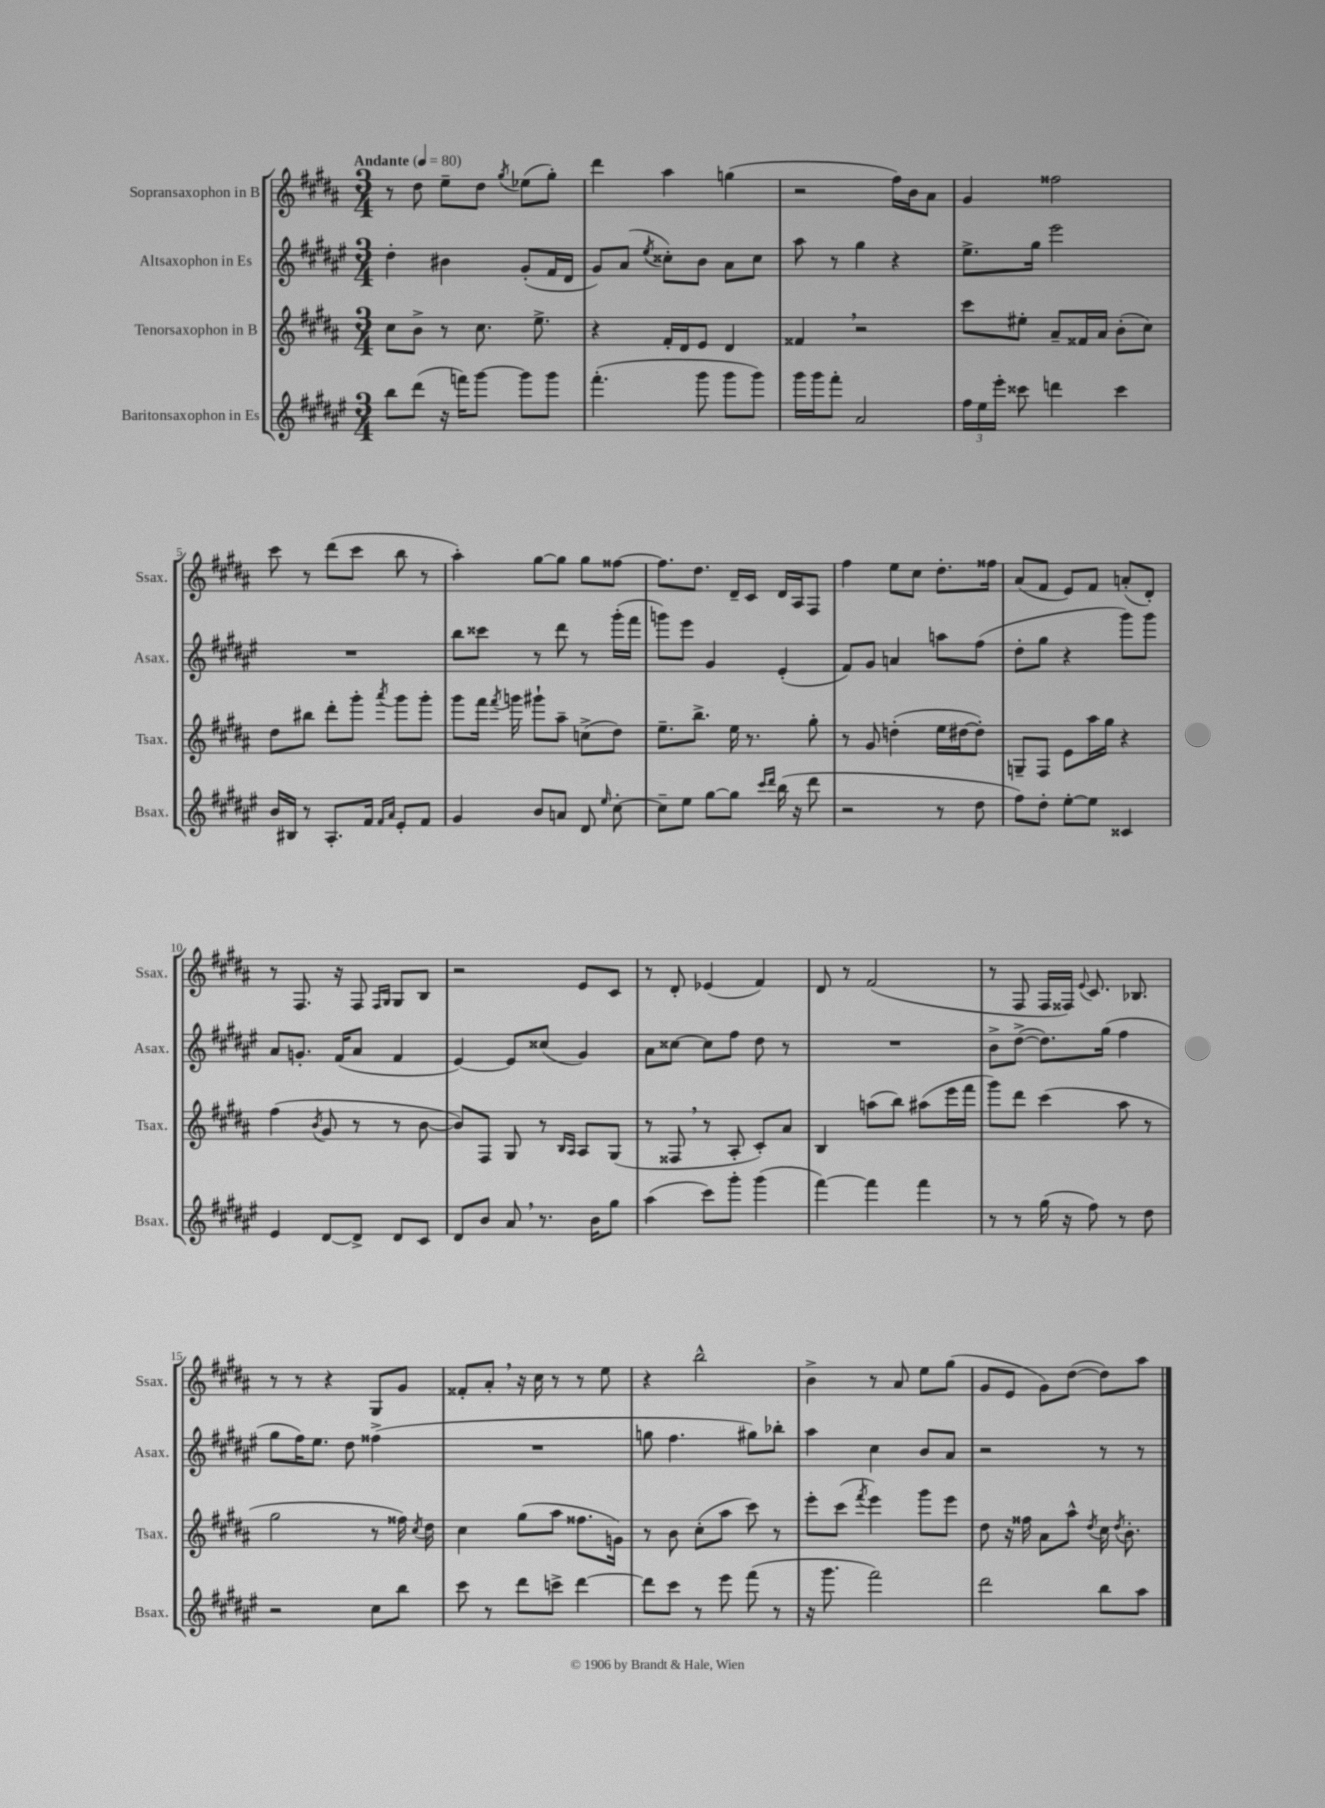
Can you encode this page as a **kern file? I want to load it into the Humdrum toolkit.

**kern	**kern	**kern	**kern
*staff4	*staff3	*staff2	*staff1
*clefG2	*clefG2	*clefG2	*clefG2
*k[f#c#g#d#a#e#]	*k[f#c#g#d#a#]	*k[f#c#g#d#a#e#]	*k[f#c#g#d#a#]
*M3/4	*M3/4	*M3/4	*M3/4
*MM80	*MM80	*MM80	*MM80
8bb\L	8cc#\L	4dd#'\	8r
(8ddd#\J	8b^\J	.	8dd#\
16r	8r	4b#\	8ee~\L
16fff\LK)	.	.	.
[8ggg#\J	8.cc#\	.	8dd#\J
.	.	.	8qgg#/
8ggg#\]L	.	(8g#'/L	(8ee-\L
.	8.ee^\	.	.
8ggg#\J	.	16f#/L	8gg#'\J)
.	.	16d#/JJ	.
=	=	=	=
(4.fff#'\	4r	8g#/L)	4ddd#\
.	.	(8a#/J	.
.	.	8qee#/	.
.	16f#'/LL	8cc##'\L)	4aa#\
.	16d#/J	.	.
8ggg#\	8e/J	8b\J	.
8ggg#\L	4d#/	8a#\L	(4gg\
8ggg#\J)	.	8cc##\J	.
=	=	=	=
16ggg#\LL	4f##/	8aa#\	2r
16ggg#\J	.	.	.
8fff#'\J	.	8r	.
2a#/	2r	4gg#\	.
.	.	4r	16ff#\LL)
.	.	.	16b\J
.	.	.	8a#\J
=	=	=	=
24ff#\LL	8ccc#\L	8.ee#^\L	4g#/
24ee#\	.	.	.
24eee#'\JJ	.	.	.
8ccc##\	8ee#'\J	.	.
.	.	16gg#\Jk	.
4ddd\	8a#~/L	2eee#\	2ff##\
.	16f##/L	.	.
.	16a#/JJ	.	.
4ccc##\	(8b'\L	.	.
.	8cc#\J)	.	.
=	=	=	=
16b/LL	8dd#\L	2.r	8ccc#\
16B#/JJ	.	.	.
8r	8bb#\J	.	8r
8.A#'/L	8ddd#'\L	.	(8ddd#\L
.	8ggg#'\J	.	8ccc#\J
16f#/Jk	.	.	.
16qqf#/LL	.	.	.
16qqa#/JJ	8qaaa#/	.	.
8e#'/L	8ggg#\L	.	8bb\
8f#/J	8ggg#'\J	.	8r
=	=	=	=
4g#/	8ggg#\L	8bb\L	4aa#'\)
.	16fff#\Jk	8ccc##\J	.
.	8qfff#/	.	.
.	16ggg\	.	.
8b/L	8ggg#`\L	8r	[8gg#\L
8a/J	8aa#~\J	8ddd#\	8gg#\]J
8d#/	(8cc^\L	8r	8gg#\L
16qqee#/	.	.	.
[8cc#'\	8dd#\J)	(16ggg#'\LL	[8ff##\J
.	.	16fff#\JJ	.
=	=	=	=
8cc#~\]L	8.ee~\L	8ggg\L)	8.ff##\]L
8ee#\J	.	8eee#\J	.
.	8.bb^\J	.	8.dd#\J
[8gg#\L	.	4g#/	.
8gg#\]J	16ee\	.	16d#~/LL
.	8.r	.	16c#/JJ
16qqccc#/LL	.	.	.
16qqddd#/JJ	.	.	.
(16bb\	.	(4e#'/	16d#/LL
16r	.	.	16A#/J
8ddd#\	8gg#'\	.	8F#/J
=	=	=	=
2r	8r	8f#/L)	4ff#\
.	8g#/	8g#/J	.
.	(4dd'\	4a/	8ee\L
.	.	.	8cc#\J
8r	16ee\LL	8aa\L	8.dd#'\L
.	[16dd#\J	.	.
8dd#\	8dd#'\]J)	(8ff#\J	.
.	.	.	16ff##\Jk
=	=	=	=
8ff#\L)	8G~/L	8dd#'\L	(8a#/L
8dd#'\J	8F#/J	8gg#\J	8f#/J
[8ee#'\L	8e\L	4r	8e/L)
8ee#\]J	16aa#\L	.	8f#/J
.	16gg#\JJ	.	.
4c##/	4r	8ggg#\L)	(8a'/L
.	.	8ggg#\J	8d#'/J)
=	=	=	=
4e#/	(4ff#\	8a#/L	8r
.	.	8.g'/J	8.F#/
.	8qb/	.	.
[8d#/L	8g#/	.	.
.	.	(16f#/LK	16r
8d#^/]J	8r	8a#/J	8F#/
.	.	.	16qqF#/LL
.	.	.	16qqG#/JJ
8d#/L	8r	4f#/	8G#/L
8c#/J	[8b\	.	8B/J
=	=	=	=
8d#/L	8b/]L)	[4e#/)	2r
8b/J	8F#/J	.	.
8a#/	8G#/	8e#/]L	.
8.r	8r	(8cc##/J	.
.	16qqB/LL	.	.
.	16qqA#/JJ	.	.
.	8A#/L	4g#/)	8e/L
16b\LK	.	.	.
8gg#\J	(8G#/J	.	8c#/J
=	=	=	=
(4aa#\	8r	8a#\L	8r
.	8F##/	[8cc##\J	8d#'/
8ccc#\L)	8r	8cc##\]L	(4e-/
8ggg#'\J	8A#'/	8ff#\J	.
(4ggg#\	8c#'/L)	8dd#\	4f#/)
.	8a#/J	8r	.
=	=	=	=
[4fff#\)	4B/	2.r	8d#/
.	.	.	8r
4fff#\]	(8aa\L	.	(2f#/
.	8bb\J)	.	.
4fff#\	(8aa#\L	.	.
.	16eee\L	.	.
.	16fff#\JJ	.	.
=	=	=	=
8r	8ggg#\L)	8b^\L	8r
8r	8ddd#\J	([8dd#^\J	8F#/
(16gg#\	(4ccc#\	8.dd#\]L)	16F#/LL
16r	.	.	16F##/JJ)
.	.	.	8qqe/
8ff#\)	.	.	8.c#/
.	.	(16gg#\Jk	.
8r	8aa#\	4ff#\	.
.	.	.	8.B-/
8dd#\	8r	.	.
=	=	=	=
2r	2gg#\	8gg#\L	8r
.	.	16ff#\K)	8r
.	.	8.ee#\J	.
.	.	.	4r
.	.	8dd#\	.
8cc#\L	8r	(4ff##^\	8G#/L
8bb\J	16ff##\)	.	8g#/J
.	8qcc#/	.	.
.	16dd#\	.	.
=	=	=	=
8ccc#\	4cc#\	2.r	8f##'/L
8r	.	.	8a#'/J
8ddd#\L	(8gg#\L	.	16r
.	.	.	16cc#\
8ccc^\J	8aa#\J	.	8r
[4ddd#\	8.ff##\L	.	8r
.	.	.	8ee\
.	16g\Jk)	.	.
=	=	=	=
8ddd#\]L	8r	8gg\	4r
8ccc#\J	8b\	4.ff#\	.
8r	(8cc#'\L	.	2bb^^\
8eee#\	8aa#\J	.	.
(8fff#\	8ccc#\)	8gg#\L)	.
8r	8r	8bb-'\J	.
=	=	=	=
16r	8eee'\L	4aa#\	4b^\
8.ggg#\	.	.	.
.	(8ccc#\J	.	.
.	8qfff#/	.	.
2fff#\)	4eee\)	4cc#\	8r
.	.	.	8a#/
.	8ggg#\L	8b/L	8ee\L
.	8eee\J	8a#/J	(8gg#\J
=	=	=	=
2ddd#\	8dd#\	2r	8g#/L
.	16r	.	8e/J
.	16ff##\	.	.
.	8a#\L	.	8g#\L)
.	8aa#^^\J	.	([8dd#\J
.	8qdd#/	.	.
8bb\L	16cc#\	8r	8dd#\]L)
.	8qdd#/	.	.
.	8.b'\	.	.
8aa#\J	.	8r	8aa#\J
==	==	==	==
*-	*-	*-	*-
